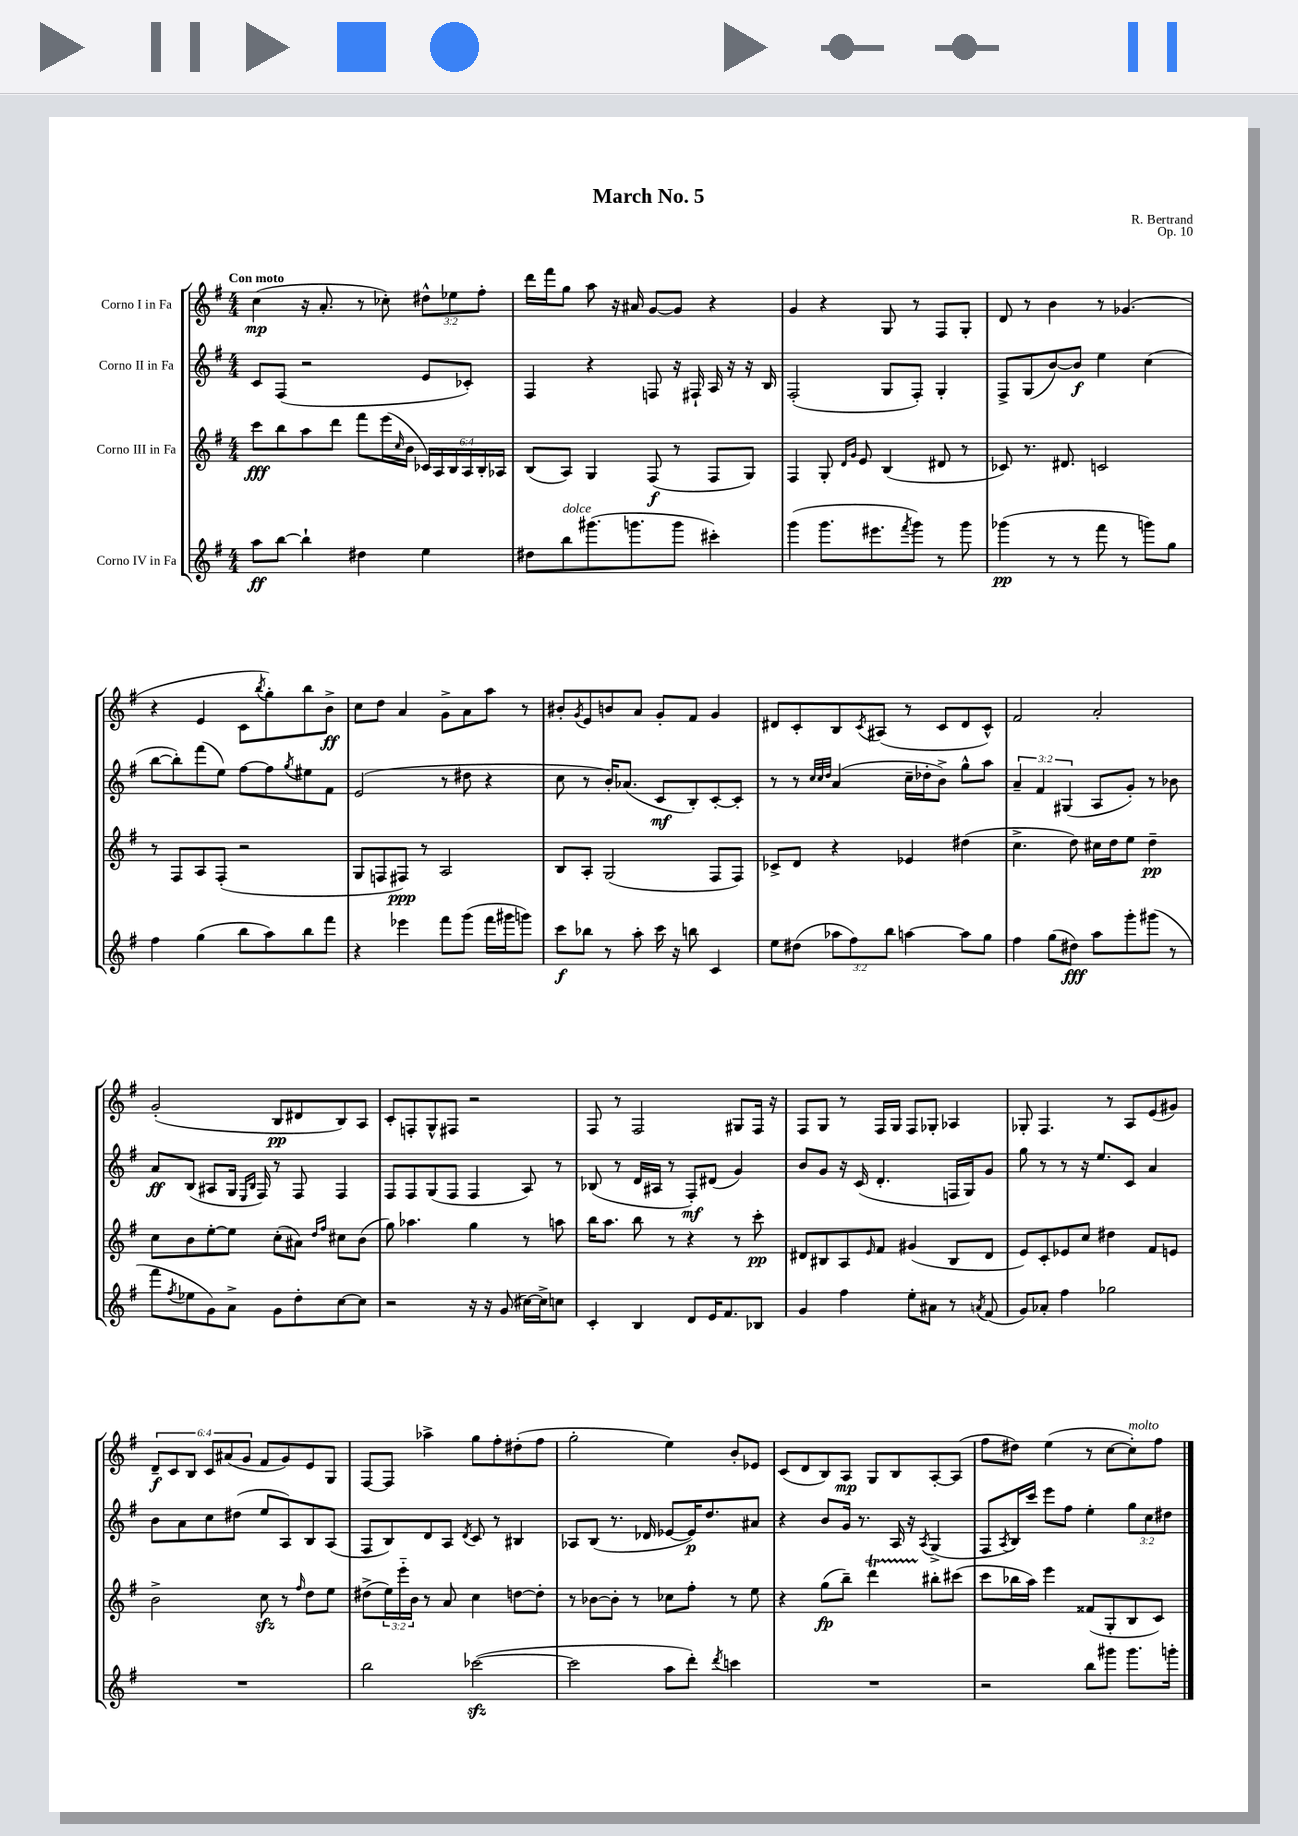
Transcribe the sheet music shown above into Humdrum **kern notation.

**kern	**dynam	**kern	**dynam	**kern	**dynam	**kern	**dynam
*part4	*part4	*part3	*part3	*part2	*part2	*part1	*part1
*staff4	*staff4	*staff3	*staff3	*staff2	*staff2	*staff1	*staff1
*I"Corno IV in Fa	*	*I"Corno III in Fa	*	*I"Corno II in Fa	*	*I"Corno I in Fa	*
*clefG2	*	*clefG2	*	*clefG2	*	*clefG2	*
*k[f#]	*	*k[f#]	*	*k[f#]	*	*k[f#]	*
*M4/4	*	*M4/4	*	*M4/4	*	*M4/4	*
=1	=1	=1	=1	=1	=1	=1	=1
!	!	!	!	!	!	!LO:TX:a:B:t=Con moto	!
8aa\L	ff	8ccc\L	fff	8c/L	.	(4cc\	mp
[8bb\J	.	8bb\	.	(8F#/J	.	.	.
4bb`\]	.	8aa\	.	2r	.	16r	.
.	.	.	.	.	.	8.a'/	.
.	.	8ddd\J	.	.	.	.	.
4dd#X\	.	8fff#\L	.	.	.	8r	.
.	.	(16eee\L	.	.	.	8cc-X'\)	.
.	.	16qqcc/	.	.	.	.	.
.	.	16b\JJ	.	.	.	.	.
4ee\	.	24c-X/LL)	.	8e/L	.	12dd#X^^\L	.
.	.	24A/	.	.	.	.	.
.	.	24B/	.	.	.	12ee-X\	.
.	.	24A/	.	8c-X'/J)	.	.	.
.	.	24B'/	.	.	.	12ff#'\J	.
.	.	24A-X/JJ	.	.	.	.	.
=2	=2	=2	=2	=2	=2	=2	=2
8dd#X\L	.	(8B/L	.	4F#/	.	16ddd\LL	.
.	.	.	.	.	.	16fff#\J	.
!LO:TX:a:i:t=dolce	!	!	!	!	!	!	!
8bb\	.	8A/J)	.	.	.	8gg\J	.
(8.ggg#X\	.	4G/	.	4r	.	8aa\	.
.	.	.	.	.	.	16r	.
8.gggn\	.	.	.	.	.	16a#X/	.
.	.	(8F#/	f	8Fn/	.	[8g/L	.
8ggg\J	.	8r	.	16r	.	8g/J]	.
.	.	.	.	16F#X`/	.	.	.
4ccc#X'\)	.	8F#/L	.	16A/	.	4r	.
.	.	.	.	16r	.	.	.
.	.	8G/J)	.	16r	.	.	.
.	.	.	.	16B/	.	.	.
=3	=3	=3	=3	=3	=3	=3	=3
(4ggg\	.	4F#/	.	(2F#'/	.	4g/	.
8.ggg\L	.	8G'/	.	.	.	4r	.
.	.	16qqd/LL	.	.	.	.	.
.	.	16qqg/JJ	.	.	.	.	.
.	.	8e/	.	.	.	.	.
8.eee#X\	.	.	.	.	.	.	.
.	.	(4B/	.	8G/L	.	8G/	.
8qfff#/	.	.	.	.	.	.	.
8ggg\J)	.	.	.	8F#'/J)	.	8r	.
8r	.	8d#X/	.	4G'/	.	8F#/L	.
8ggg\	.	8r	.	.	.	8G'/J	.
=4	=4	=4	=4	=4	=4	=4	=4
(4ggg-X\	pp	8c-X/)	.	8F#^/L	.	8d/	.
.	.	8.r	.	(8G/	.	8r	.
8r	.	.	.	[8b/)	.	4b\	.
.	.	8.d#X/	.	.	.	.	.
8r	.	.	.	8b/J]	f	.	.
8fff#\	.	2cn/	.	4ee\	.	8r	.
8r	.	.	.	.	.	(4.g-X/	.
8gggn\L)	.	.	.	(4cc\	.	.	.
8gg\J	.	.	.	.	.	.	.
!!LO:LB:g=z
=5	=5	=5	=5	=5	=5	=5	=5
4ff#\	.	8r	.	[8bb\L	.	4r	.
.	.	8F#/L	.	8bb'\])	.	.	.
(4gg\	.	8A/	.	(8fff#\	.	4e/	.
.	.	(8F#'/J	.	8ee\J)	.	.	.
8bb\L	.	2r	.	[8ff#\L	.	8c\L	.
.	.	.	.	.	.	8qbb/	.
8aa\)	.	.	.	8ff#\]	.	8gg'\)	.
.	.	.	.	8qgg/	.	.	.
8bb\	.	.	.	8ee#X\	.	8bb\	.
8fff#\J	.	.	.	8f#\J	.	8b^\J	ff
=6	=6	=6	=6	=6	=6	=6	=6
4r	.	8G/L	.	(2e/	.	8cc\L	.
.	.	8Fn/	.	.	.	8dd\J	.
4eee-X\	.	8F#X/J)	ppp	.	.	4a/	.
.	.	8r	.	.	.	.	.
8fff#\L	.	2A/	.	8r	.	8g^\L	.
(8ggg\J	.	.	.	8dd#X\	.	8a\	.
16fff#\LL	.	.	.	4r	.	8aa\J	.
16ggg#X\J	.	.	.	.	.	.	.
8gggn\J)	.	.	.	.	.	8r	.
=7	=7	=7	=7	=7	=7	=7	=7
8ccc\L	f	8B/L	.	8cc\	.	8b#X'/L	.
.	.	.	.	.	.	8qg/	.
8bb-X\J	.	8A'/J	.	8r	.	8e/	.
8r	.	(2G/	.	16b'/KL)	.	8bn/	.
.	.	.	.	(8.a-X/J	.	.	.
8aa'\	.	.	.	.	.	8a/J	.
16ccc\	.	.	.	8c/L	mf	8g'/L	.
16r	.	.	.	.	.	.	.
8bbn\	.	.	.	8B'/)	.	8f#/J	.
4c/	.	8F#/L	.	[8c'/	.	4g/	.
.	.	8F#/J)	.	8c'/J]	.	.	.
=8	=8	=8	=8	=8	=8	=8	=8
8ee\L	.	8c-X^/L	.	8r	.	8d#X/L	.
(8dd#X\J	.	8d/J	.	8r	.	8c'/	.
.	.	.	.	32qqcc/LLL	.	.	.
.	.	.	.	32qqcc/	.	.	.
.	.	.	.	32qqdd/JJJ	.	.	.
12aa-X\L	.	4r	.	(4a/	.	8B/	.
12ff#\)	.	.	.	.	.	.	.
.	.	.	.	.	.	8qc/	.
.	.	.	.	.	.	(8A#X/J	.
12bb\J	.	.	.	.	.	.	.
[4aan\	.	4e-X/	.	16cc~\LL	.	8r	.
.	.	.	.	16dd-X'\J	.	.	.
.	.	.	.	8b^\J)	.	8c/L	.
8aa\L]	.	(4dd#X\	.	8gg^^\L	.	8d#/	.
8gg\J	.	.	.	8aa\J	.	8c^^/J)	.
=9	=9	=9	=9	=9	=9	=9	=9
4ff#\	.	4.cc^\	.	6a~/	.	2f#/	.
.	.	.	.	6f#/	.	.	.
(8gg\L	.	.	.	.	.	.	.
.	.	.	.	(6G#X/	.	.	.
8dd#X\J)	fff	8dd\)	.	.	.	.	.
8aa\L	.	16cc#X\LL	.	8A/L	.	2a'/	.
.	.	16dd\J	.	.	.	.	.
8ggg'\	.	8ee\J	.	8g'/J)	.	.	.
(8ggg#X\J	.	4dd~\	pp	8r	.	.	.
8r	.	.	.	8b-X\	.	.	.
!!LO:LB:g=z
=10	=10	=10	=10	=10	=10	=10	=10
8fff#\L	.	8cc\L	.	8a/L	ff	(2g'/	.
8qff#/	.	.	.	.	.	.	.
8ee-X\	.	8b\	.	(8B/J	.	.	.
8g\)	.	[8ee'\	.	8A#X/L	.	.	.
8a^\J	.	8ee\J]	.	16G/Jk	.	.	.
.	.	.	.	16qqE/LL	.	.	.
.	.	.	.	16qqB/JJ	.	.	.
.	.	.	.	16F#/)	.	.	.
8g\L	.	(8cc'\L	.	8r	.	8B/L	pp
8dd'\	.	8a#X\J)	.	8F#/	.	8d#X/	.
.	.	16qqdd/LL	.	.	.	.	.
.	.	16qqff#/JJ	.	.	.	.	.
[8cc\	.	8cc#X\L	.	4F#/	.	8B/)	.
8cc\J]	.	(8b\J	.	.	.	8A/J	.
=11	=11	=11	=11	=11	=11	=11	=11
2r	.	8gg\)	.	8F#/L	.	8c'/L	.
.	.	4.aa-X\	.	8F#/	.	8Fn'/	.
.	.	.	.	(8G/	.	8G^^/	.
.	.	.	.	8F#/J	.	8F#X/J	.
16r	.	4gg\	.	4F#/	.	2r	.
16r	.	.	.	.	.	.	.
(8g/	.	.	.	.	.	.	.
[16cc#X\LL)	.	8r	.	8A/)	.	.	.
16cc#^\J]	.	.	.	.	.	.	.
8ccn\J	.	8aan\	.	8r	.	.	.
=12	=12	=12	=12	=12	=12	=12	=12
4c'/	.	16bb\KL	.	(8B-X/	.	8F#/	.
.	.	8.aa\J	.	.	.	.	.
.	.	.	.	8r	.	8r	.
4B/	.	8bb\	.	16d/LL	.	2F#/	.
.	.	.	.	16A#X/JJ	.	.	.
.	.	8r	.	8r	.	.	.
8d/L	.	4r	.	8F#'/L)	mf	.	.
16e/K	.	.	.	(8d#X/J	.	.	.
8.f#/	.	.	.	.	.	.	.
.	.	8r	.	4g/)	.	8G#X/L	.
8B-X/J	.	8ccc'\	pp	.	.	16F#/Jk	.
.	.	.	.	.	.	16r	.
=13	=13	=13	=13	=13	=13	=13	=13
4g/	.	8d#X/L	.	8b/L	.	8F#/L	.
.	.	8B#X/	.	8g/J	.	8G/J	.
4ff#\	.	8A/	.	16r	.	8r	.
.	.	.	.	(16c/	.	.	.
.	.	16qqe/	.	.	.	.	.
.	.	8f#/J	.	4.d'/	.	16F#/LL	.
.	.	.	.	.	.	16G/JJ	.
8ee'\L	.	(4g#X/	.	.	.	8F#/L	.
8a#X\J	.	.	.	.	.	8G-X'/J	.
8r	.	8B#/L	.	16Fn/LL	.	4A-X/	.
.	.	.	.	16G/J)	.	.	.
8qan/	.	.	.	.	.	.	.
(8f#/	.	8d#/J	.	8g/J	.	.	.
=14	=14	=14	=14	=14	=14	=14	=14
8g/L)	.	8e/L)	.	8gg\	.	8G-X'/	.
8a-X'/J	.	8c'/	.	8r	.	4.F#/	.
4ff#\	.	8e-X/	.	8r	.	.	.
.	.	8cc/J	.	16r	.	.	.
.	.	.	.	8.ee/L	.	.	.
2gg-X\	.	4dd#X\	.	.	.	8r	.
.	.	.	.	8c/J	.	8A/L	.
.	.	8f#/L	.	4a/	.	(8e/	.
.	.	8en/J	.	.	.	8g#X/J)	.
!!LO:LB:g=z
=15	=15	=15	=15	=15	=15	=15	=15
1r	.	2b^\	.	8b\L	.	12d~/L	f
.	.	.	.	.	.	12c/	.
.	.	.	.	8a\	.	.	.
.	.	.	.	.	.	12B/J	.
.	.	.	.	8cc\	.	12c/L	.
.	.	.	.	.	.	(12a#X/	.
.	.	.	.	(8dd#X\J	.	.	.
.	.	.	.	.	.	12g/J	.
.	.	8cczz\	.	8ee/L	.	8f#/L	.
.	.	8r	.	8A/)	.	8g/)	.
.	.	16qqff#/	.	.	.	.	.
.	.	8dd\L	.	8B/	.	8e/	.
.	.	8ee\J	.	(8A/J	.	8G/J	.
=16	=16	=16	=16	=16	=16	=16	=16
2bb\	.	(8dd#X^\L	.	8F#/L	.	[8F#/L	.
.	.	24ee\L)	.	8B/)	.	8F#/J]	.
.	.	24eee\	.	.	.	.	.
.	.	24b\JJ	.	.	.	.	.
.	.	8r	.	8d/	.	4aa-X^\	.
.	.	8a/	.	8A/J	.	.	.
.	.	.	.	8qd/	.	.	.
([2ccc-Xzz\	.	4cc\	.	8c/	.	8gg\L	.
.	.	.	.	8r	.	8ff#'\	.
.	.	[8ddn\L	.	4B#X/	.	(8dd#X'\	.
.	.	8dd'\J]	.	.	.	8ff#\J	.
=17	=17	=17	=17	=17	=17	=17	=17
2ccc-\]	.	8r	.	8A-X/L	.	2gg'\	.
.	.	[8b-X\L	.	(8B/J	.	.	.
.	.	8b-'\J]	.	8.r	.	.	.
.	.	8r	.	.	.	.	.
.	.	.	.	16d-X/	.	.	.
8aa\L	.	8cc-X\L	.	[8e-X/L	.	4ee\)	.
8ddd'\J)	.	8ff#'\J	.	16e-/K])	p	.	.
.	.	.	.	8.dd/	.	.	.
8qddd/	.	.	.	.	.	.	.
4cccn\	.	8r	.	.	.	8b'/L	.
.	.	8ee\	.	8a#X/J	.	8e-X/J	.
=18	=18	=18	=18	=18	=18	=18	=18
1r	.	4r	.	4r	.	(8c/L	.
.	.	.	.	.	.	8d/	.
.	.	(8gg\L	fp	8b/L	.	8B/)	.
.	.	8bb~\J)	.	16g/Jk	.	8A/J	mp
.	.	.	.	8.r	.	.	.
.	.	4dddT\	.	.	.	8G/L	.
.	.	.	.	16A/	.	8B/	.
.	.	.	.	16r	.	.	.
.	.	.	.	8qA/	.	.	.
.	.	8bb#X'\L	.	(4G^/	.	[8A'/	.
.	.	(8ccc#X\J	.	.	.	(8A/J]	.
=19	=19	=19	=19	=19	=19	=19	=19
2r	.	8ccc\L	.	8F#/L	.	8ff#\L	.
.	.	.	.	8qA/	.	.	.
.	.	16bb-X\L	.	16B/L)	.	8dd#X\J)	.
.	.	16aa\JJ)	.	16ccc/JJ	.	.	.
.	.	4eee\	.	8eee\L	.	(4ee\	.
.	.	.	.	8ff#\J	.	.	.
8bb\L	.	(8f##X/L	.	4ee'\	.	8r	.
8ggg#X\J	.	8G'/	.	.	.	[8cc\L	.
!	!	!	!	!	!	!LO:TX:a:i:t=molto	!
8.ggg#\L	.	8B/	.	12gg\L	.	8cc'\])	.
.	.	.	.	12cc\	.	.	.
.	.	8c/J)	.	.	.	8ff#\J	.
.	.	.	.	12dd#X\J	.	.	.
16gggn'\Jk	.	.	.	.	.	.	.
==	==	==	==	==	==	==	==
*-	*-	*-	*-	*-	*-	*-	*-
